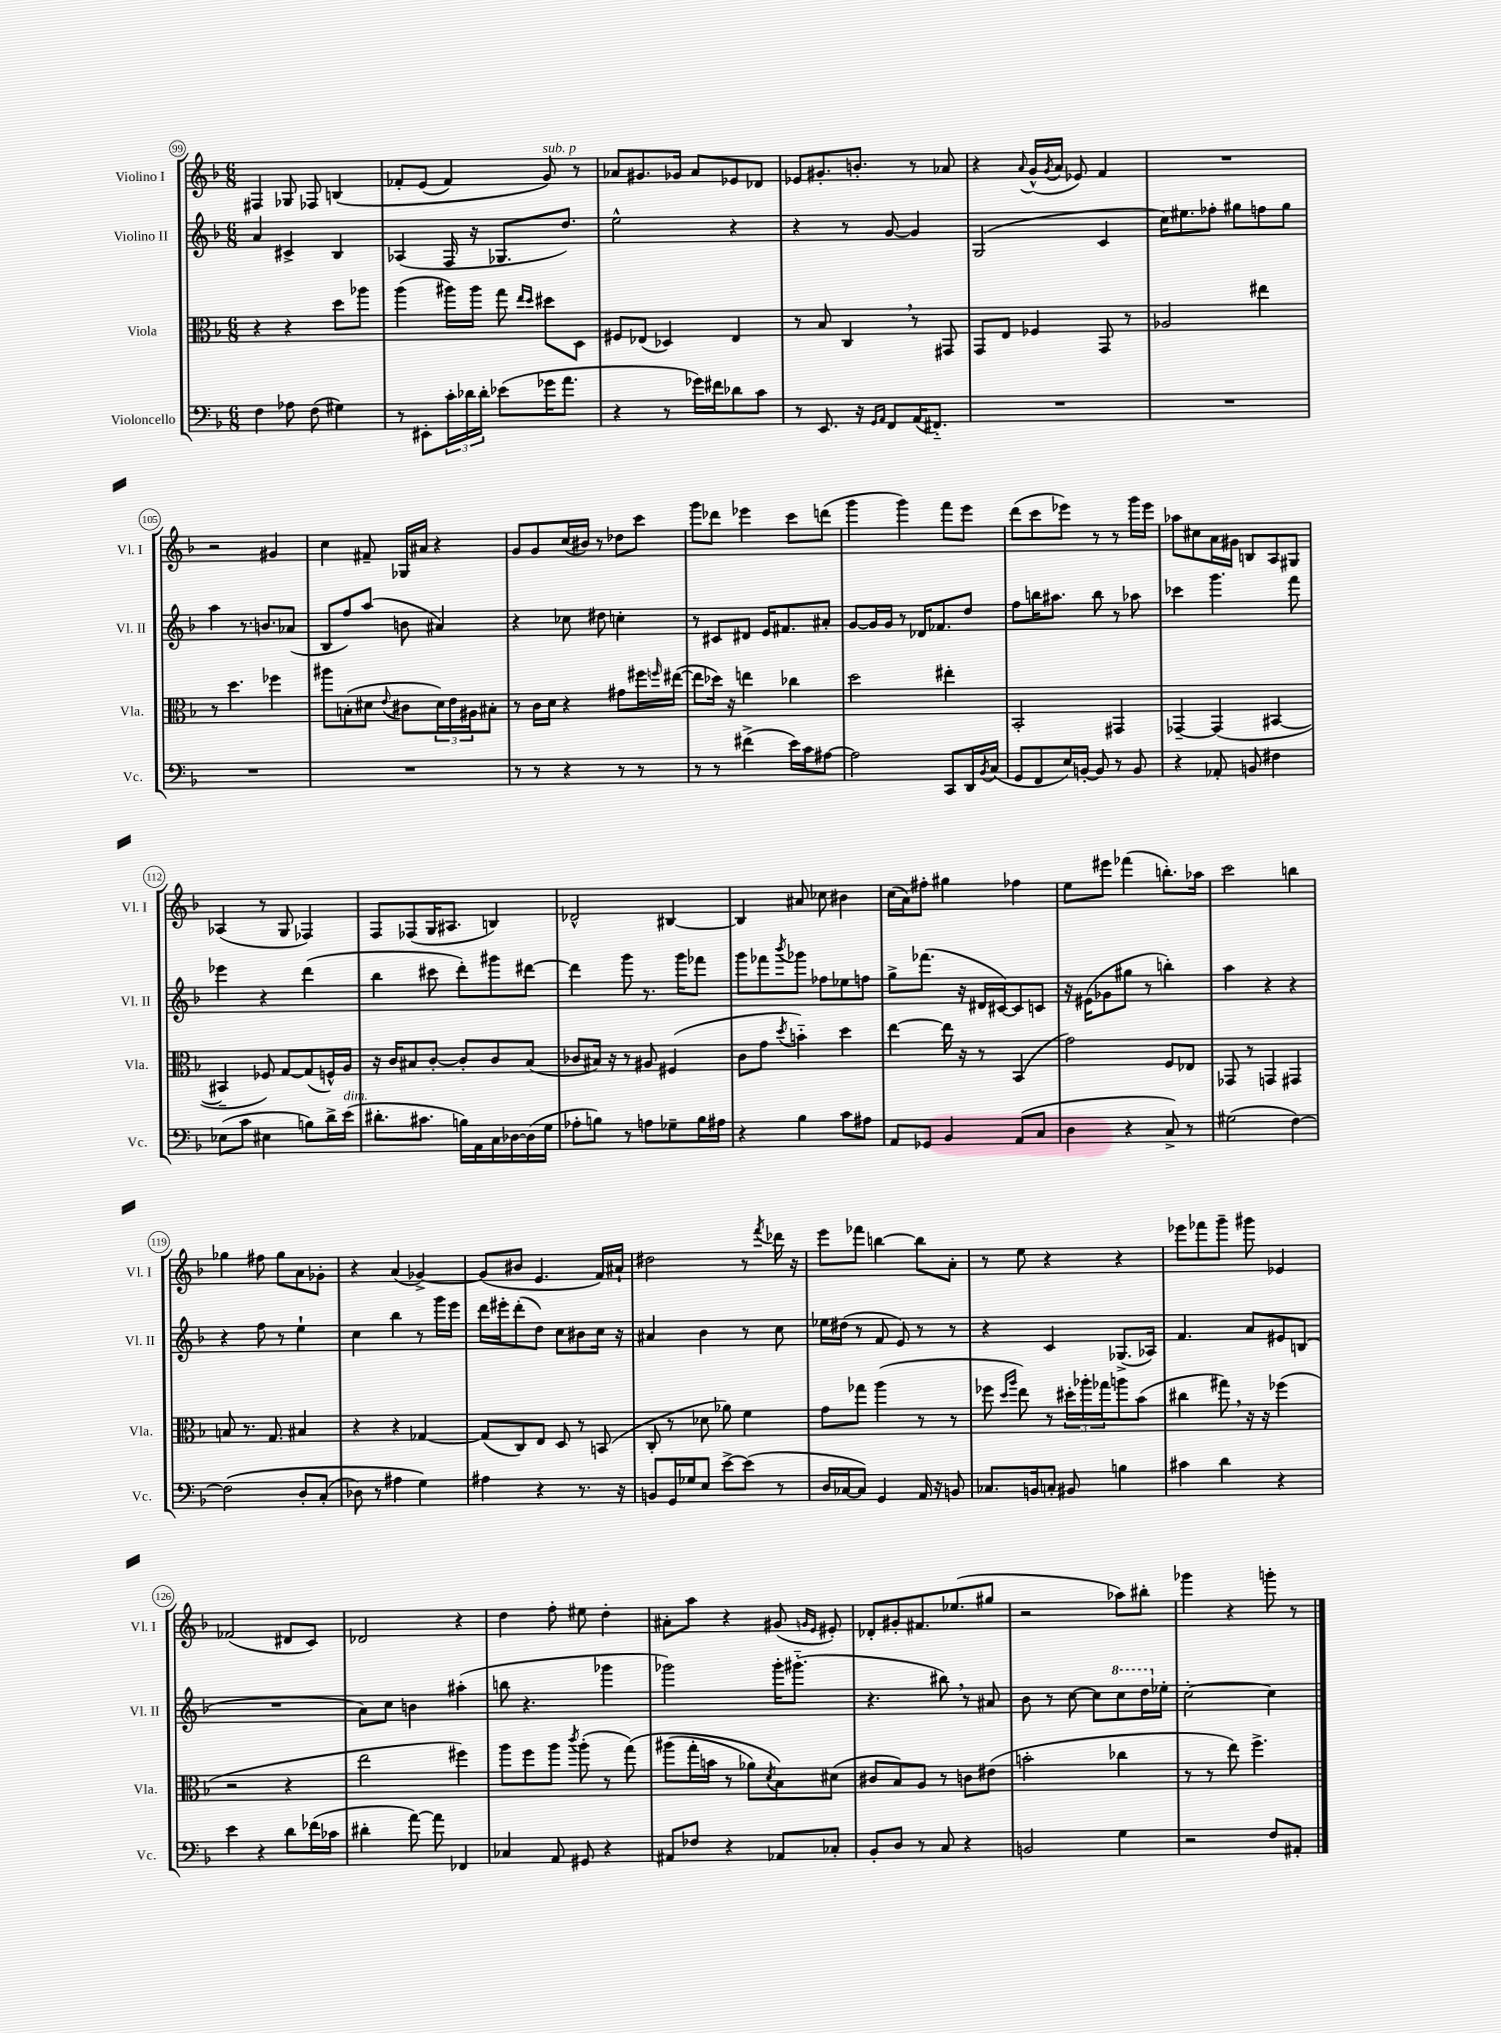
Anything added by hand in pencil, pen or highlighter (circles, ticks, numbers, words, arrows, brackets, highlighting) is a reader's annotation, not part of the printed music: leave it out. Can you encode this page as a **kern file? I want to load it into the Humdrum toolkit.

**kern	**kern	**kern	**kern
*staff4	*staff3	*staff2	*staff1
*clefF4	*clefC3	*clefG2	*clefG2
*k[b-]	*k[b-]	*k[b-]	*k[b-]
*M6/8	*M6/8	*M6/8	*M6/8
4F	4r	4a	4F#
8A-	4r	4c#^	8G-
(8F	.	.	8F-
4G#)	8dd	4B-	&(4B
.	8aa-	.	.
=	=	=	=
8r	(4aa	(4A-	8f-'
8EE#'	.	.	(8e
24c'	16aa#)	16F	4f-)
24d-	.	.	.
.	16aa#	16r	.
24d-'	.	.	.
(8e-	8gg	8.G-	.
.	16qqee	.	.
.	16qqdd	.	.
16g-	8dd#	.	8g&)
8.a	.	8.dd)	.
.	8D	.	8r
=	=	=	=
4r	8F#	2ee^^	8a-
.	(8E-	.	8.g#
8r	4D-)	.	.
.	.	.	16g-
16g-)	.	.	8a-
16f#	.	.	.
8d-	4E-	4r	8e-
8c	.	.	8d-
=	=	=	=
8r	8r	4r	8e-
8.EE	8B-	.	8.g#'
.	4C	8r	.
16r	.	.	8.b'
16qqGG	.	.	.
16qqAA	.	.	.
8FF	.	[8g	.
(16AA	8r	4g]	8r
8.FF#'~)	.	.	.
.	8GG#	.	8a-
=	=	=	=
2.r	8GG	(2G	4r
.	8E	.	.
.	.	.	8qqa
.	4F-	.	(16g^^
.	.	.	8qg
.	.	.	16a
.	.	.	8e-)
.	8GG	4c	4f
.	8r	.	.
=	=	=	=
2.r	2A-	16cc)	2.r
.	.	8.ee#	.
.	.	8ff-'	.
.	.	8gg#	.
.	4ee#	8ff	.
.	.	8gg#	.
=	=	=	=
2.r	8r	4aa	2r
.	4.dd	.	.
.	.	8.r	.
.	.	8.b	.
.	4ff-	.	4g#
.	.	(8a-	.
=	=	=	=
2.r	8aa#	8B-	4cc
.	(8B'	8ff)	.
.	8d#	(8aa	8f#~
.	8qqe	.	.
.	8c#	8b	16G-
.	.	.	16a#
.	24d#)	4a#)	4r
.	24e	.	.
.	24A#	.	.
.	8B#'	.	.
=	=	=	=
8r	8r	4r	8g
8r	16c	.	8g
.	16d	.	.
4r	4r	8cc-	(16cc
.	.	.	16b#)
.	.	8dd#	8r
8r	8g#	4cc'	8dd-
8r	16ff#	.	8ccc
.	16qqff	.	.
.	([16ee#	.	.
=	=	=	=
8r	8ee#]	8r	8ggg
8r	16dd-)	8c#	8ddd-
.	16r	.	.
(4f#^	4ee	8d#	4eee-
.	.	16e	.
.	.	8.f#	.
16e)	4cc-	.	8ccc
16c	.	.	.
[8A#	.	8a#'	(8ddd
=	=	=	=
2A#]	2dd	[8g	4ggg
.	.	16g]	.
.	.	16g	.
.	.	8r	4ggg)
.	.	16d-	.
.	.	8.f-	.
8CC	4ee#'	.	8fff
16DD	.	8dd	8eee
8qBB-	.	.	.
(16C	.	.	.
=	=	=	=
8GG	2BB-'	8ff	(8ddd
8FF	.	16bb	8ccc
.	.	8.aa#	.
16E)	.	.	8eee-)
[16BB'	.	.	.
8BB]	.	8bb	8r
8r	4GG#	8r	8r
8BB	.	8aa-	16ggg
.	.	.	16eee-
=	=	=	=
4r	[4GG-~	4ccc-	8aa-
.	.	.	8cc#
8AA-'	(4GG-]	4.ggg	16a
.	.	.	16g#
8BB	.	.	8B
4F#	[4BB#	.	8A
.	.	8fff	8G#
=	=	=	=
(8E-	4BB#~]	4eee-	(4A-
8c	.	.	.
4E#	8F-)	4r	8r
.	[8G	.	8G
8B)	(8G]	(4ddd	4F-)
16d^	16F^^)	.	.
(16e	16A	.	.
=	=	=	=
8.d#'	16r	4bb-	8F
.	16c	.	.
.	8B#	.	(8F-
8.c#	.	.	.
.	[8c'	8ccc#	16G
.	.	.	8.A#
16B)	8c']	8ddd')	.
16AA	.	.	.
16C	8c	8ggg#	4B)
[16D-	.	.	.
(16D-]	(8B#	[8ddd#	.
16G	.	.	.
=	=	=	=
8A-'	8c-	4ddd#]	2d-^^
8B)	16B#)	.	.
.	16r	.	.
8r	8r	8ggg	.
8A	8A#	8.r	.
8G-~	(4F#	.	[4B#
.	.	16ggg	.
16B	.	8fff-	.
16A#	.	.	.
=	=	=	=
4r	8c	8ggg	4B#]
.	8g	8fff-	.
.	8qdd	8qbbb-	.
4B-	4b'~)	8ggg-	8a#
.	.	8ff-	8cc-
8c	4dd	8ee-	4b#
8A#	.	8ff	.
=	=	=	=
8AA	[4ee	8gg^	(16cc
.	.	.	16a)
8GG-	.	(8.fff-	8ff#'
4BB-	16ee]	.	4gg#
.	16r	16r	.
.	8r	16d#	.
.	.	[16c#)	.
(8AA	(4BB-	8c#]	4ff-
8C	.	8c	.
=	=	=	=
4D	2g)	16r	8ee
.	.	(16e#	.
.	.	8g-	8eee#
4r	.	8gg#	(4fff-
.	.	8r	.
8C^)	8F	4bb')	8.bb')
8r	8E-	.	.
.	.	.	16aa-
=	=	=	=
(2G#	8GG-	4aa	2ccc
.	8r	.	.
.	4GG	4r	.
[4F)	4GG#	4r	4bb
=	=	=	=
&(2F]	8B	4r	4gg-
.	8.r	.	.
.	.	8ff	8ff#
.	8.G	.	.
.	.	8r	8gg-
8D'	4B#	4ee`	8a
(8C'	.	.	8g-'
=	=	=	=
8D-)	4r	4cc	4r
8r	.	.	.
4A#	4r	4bb-	(4a
4G&)	[4G-	8r	[4g-^)
.	.	16ggg	.
.	.	16eee	.
=	=	=	=
4A#	(8G-]	16ddd	(8g-]
.	.	16eee#'	.
.	8C)	(8ddd'	8b#
4r	8E	8dd)	4.e
.	8D	8cc	.
8.r	8r	8b#	.
.	(8BB	16cc	16f)
16r	.	16r	16a#`
=	=	=	=
8BB	8C'	4a#	2dd#
16GG	8r	.	.
16G-	.	.	.
8E	8d-	4b-	.
[8e^	8a-)	.	.
(8e]	4f	8r	8r
.	.	.	8qfff
8r	.	8cc	16ddd-
.	.	.	16r
=	=	=	=
16D	8g	16ee-	8eee
[16C-	.	(16dd#	.
8C-])	8gg-	8r	8fff-
4GG	(4aa	8f	[4bb
.	.	8e)	.
16AA	8r	8r	8bb]
16r	.	.	.
8BB	8r	8r	8a'
=	=	=	=
8.C-	8ff-	4r	8r
.	16qqdd	.	.
.	16qqaa	.	.
.	8ee)	.	8ee
16BB	.	.	.
8C'	8r	4c	4r
8BB#	24dd#'	.	.
.	24aa-'	.	.
.	24gg-	.	.
4B	8aa	(8.G-^	4r
.	(8b-	.	.
.	.	16A-)	.
=	=	=	=
4c#	4cc#	4.f	8eee-
.	.	.	8fff-
4d	8gg#)	.	8ggg~
.	16r	8a	8ggg#
.	16r	.	.
4r	(4ff-	8e#	4e-
.	.	(8B	.
=	=	=	=
4e	2r	2.r	(2f-
4r	.	.	.
8d	4r	.	8d#
(16f-	.	.	8c)
16c-	.	.	.
=	=	=	=
4d#'	2ee	8a)	2d-
.	.	8cc	.
[8a)	.	4b	.
8a]	.	.	.
4FF-	4ff#)	(4aa#'	4r
=	=	=	=
4C-	8aa	8bb	4dd
.	8ff	4.r	.
8AA	8aa	.	8ff'
.	8qccc	.	.
8GG#	(8aa'	.	8ee#
4r	8r	4ggg-	4dd'
.	&(8gg)	.	.
=	=	=	=
8AA#	(8aa#	2ggg-)	8a#'
8F-	16gg'	.	8aa
.	16b	.	.
4r	8r	.	4r
.	8a-)	.	.
.	8qd	.	.
8AA-	8B-&)	16ggg-'	(8g#
.	.	(8.ggg#'~	.
.	.	.	16qqg
.	.	.	16qqe
8C-'	(8d#	.	8e#')
=	=	=	=
8BB-'	8c#	4.r	8d-'
8D	8B-)	.	8g#'
8r	8A	.	8.f#
8C	8r	8bb#)	.
.	.	.	(8.ee-
4r	8c	8r	.
.	(8e#	8a#	8gg#
=	=	=	=
2BB	2b'	8b-	2r
.	.	8r	.
.	.	[8cc	.
.	.	8cc]	.
4G	4cc-	8ccc	8aa-)
.	.	16ddd	8bb#'
.	.	16ee-'	.
=	=	=	=
2r	8r	[2cc'	4ggg-
.	8r	.	.
.	8ee)	.	4r
.	4.ff^	.	.
8F	.	4cc]	8ggg'
8AA#'	.	.	8r
==	==	==	==
*-	*-	*-	*-
